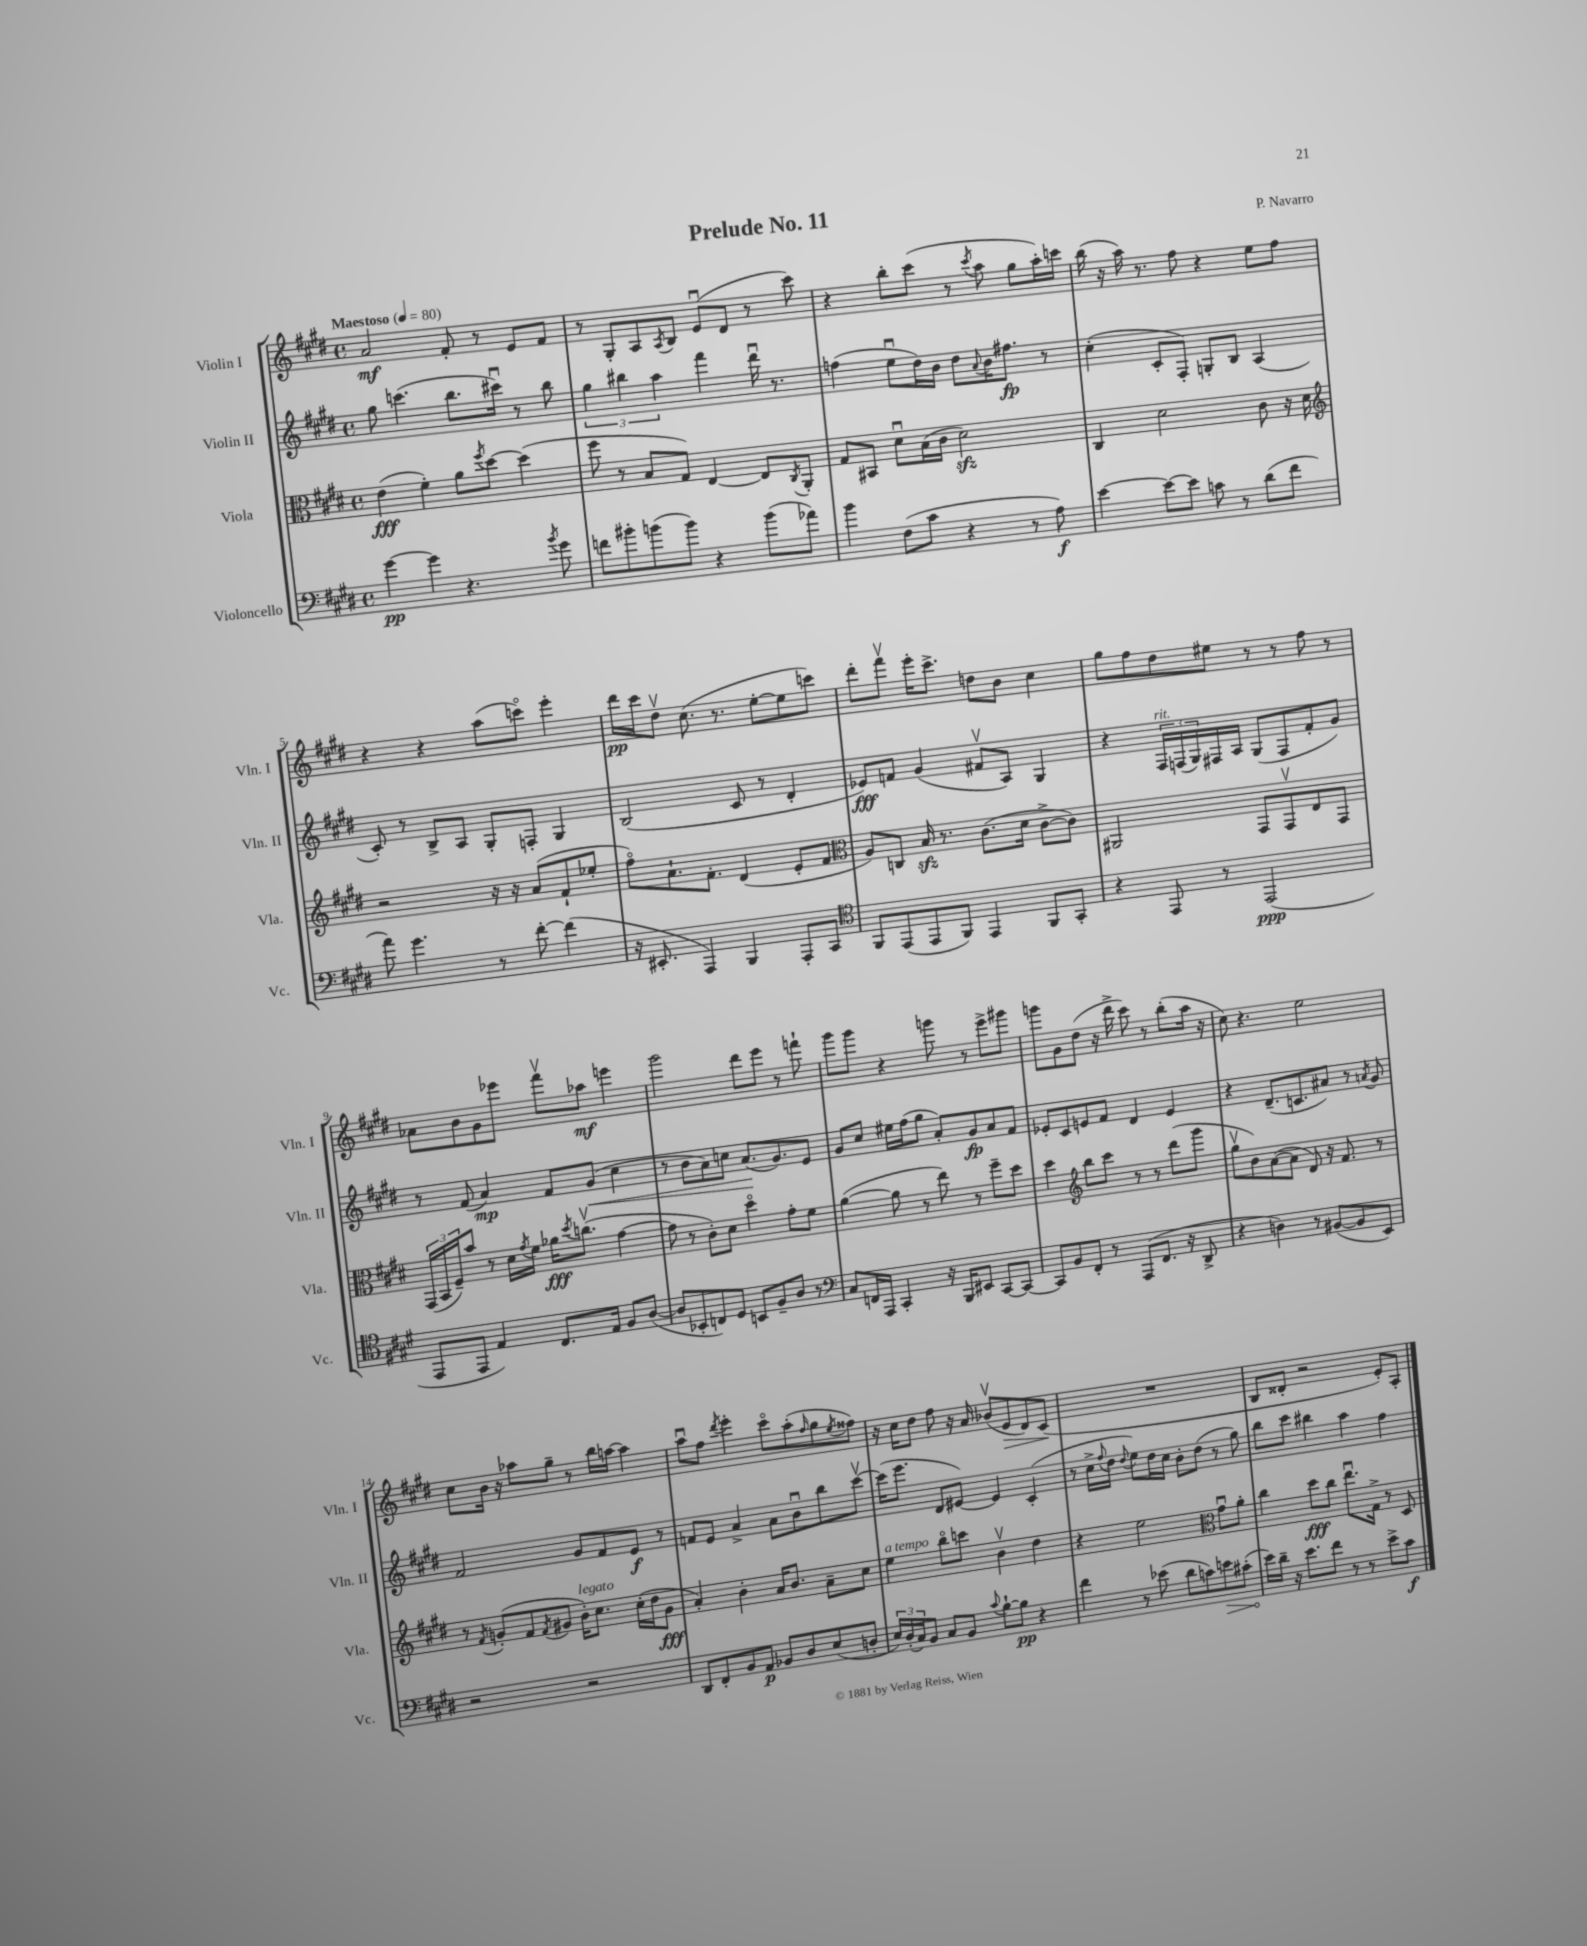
\header { title = "Prelude No. 11" composer = "P. Navarro" }
<<
\new StaffGroup <<
\new Staff = "s0" \with { instrumentName = "Violin I" shortInstrumentName = "Vln. I" } {
    \clef treble \key e \major \defaultTimeSignature \time 4/4 \tempo "Maestoso" 4 = 80
    a'2\mf fis'8-. r8 e'8 fis'8 |
    r8 gis8-. a8 \acciaccatura { a8 } b8 e'8\downbow( dis'8 r8 cis'''8) |
    r4 b''8-. cis'''8( r8 \acciaccatura { cis'''8 } a''8 gis''8 a''16-.) c'''16 |
    b''16( r16 a''16) r8. fis''8 r4 e''8 fis''8 |
    r4 r4 a''8( c'''8\flageolet) e'''4-. |
    dis'''16\pp cis'''16 dis''8\upbow cis''8.( r8. e''8~-. e''8 c'''8) |
    dis'''8-. fis'''8\upbow e'''16-. cis'''8.-> d''8 b'8 cis''4 |
    gis''8 fis''8 dis''8 eis''8 r8 r8 fis''8 r8 |
    aes'8 b'8 gis'8 ees'''8 fis'''8\upbow aes''8\mf e'''4 |
    gis'''2 dis'''8 e'''8 r8 f'''8-! |
    gis'''8 gis'''8 r4 g'''8 r8 e'''8-> gis'''8 |
    g'''8 gis'8 dis''8( r16 dis'''16-> cis'''8) r8 b''8-.( a''16 r16 |
    cis''8) r4. e''2 |
    cis''8 b'16 r16 aes''8 gis''8-- r8 b''16 a''16~ a''4 |
    a''8\downbow fis''8 \acciaccatura { dis'''8 } e'''4-. cis'''8\flageolet a''8-.( \grace { fis''16 } gis''8 \acciaccatura { e''8 } fisis''8) |
    r16 cis''16 dis''8 fis''8 r16 a'16 bes'8\upbow( e'8\> dis'8) cis'8\!( |
    R1 |
    b8 disis'8-. r2 e'8-.) a8-. \bar "|." |
}
\new Staff = "s1" \with { instrumentName = "Violin II" shortInstrumentName = "Vln. II" } {
    \clef treble \key e \major \defaultTimeSignature \time 4/4
    gis''8 c'''4.( b''8. cis'''16\downbow) r8 b''8 |
    \tuplet 3/2 { gis''4 bis''4 a''4 } fis'''4 dis'''16\downbow r8. |
    f''4( e''8\downbow dis''16) b'16 dis''8 \appoggiatura { a'8 } b'16 fis''8.\fp r8 |
    cis''4-.( cis'8-. fis8-.) g8-. b8 a4( |
    cis'8-.) r8 b8-> a8 gis8-. f8-. gis4 |
    b2( cis'8 r8 dis'4-. |
    ees'8\fff) f'8 gis'4( fis'8\upbow a8) gis4 |
    r4 \tuplet 3/2 { fis16^\markup { \italic "rit." } f16( gis16) } fis16 a16 gis8( fis8 fis'8-. gis'8) |
    r8 fis'8( a'4\mp) fis'8 gis'8\<( cis''4 |
    r8 b'8 a'8) c''8 a'8.\!( gis'8.) e'8 |
    gis'8 cis''8 eis''16 fis''16( gis''8 a'8-.) gis'8\fp a'8 fis'8 |
    ees'8-. cis'8 e'8 fis'8 dis'4 e'4 |
    r4 dis'8.--( c'8. ais'8) r8 \acciaccatura { a'8 } gis'8 |
    fis'2 gis'8 fis'8 e'8\f r8 |
    f'8 e'8 a'4-> a'8 b'8\downbow b''8 cis'''8~\upbow |
    cis'''16( e'''8. dis'8 eis'8~) eis'4 cis'4-.( |
    r8 cis''16-> \appoggiatura { fis''8 } dis''16 \appoggiatura { dis''8 } e''8) dis''16 cis''16 b'8-. dis''8( r8 gis''8) |
    b''8 cis'''8 bis''4 a''4 fis''4 \bar "|." |
}
\new Staff = "s2" \with { instrumentName = "Viola" shortInstrumentName = "Vla." } {
    \clef alto \key e \major \defaultTimeSignature \time 4/4
    e'4\fff( fis'4-.) a'8 \acciaccatura { fis''8 } dis''8~ dis''4( |
    fis''8 r8 b8 gis8) e4~ e8 \acciaccatura { cis8 } a,8-. |
    gis8 bis,8 dis'8\downbow b16( cis'16 dis'2\sfz) |
    cis4 dis'2 cis'8 r16 dis'16 |
    \clef treble r2 r16 r16 a'8( fis'8-! ees''8-. |
    fis''8\flageolet) a'8.-! fis'8.-. dis'4( e'8-. fis'8 |
    \clef alto a8) c8 b16\sfz r8. cis'8.( dis'16 cis'8~-> cis'8) |
    ais,2 gis,8 gis,8\upbow e8 gis,8 |
    \tuplet 3/2 { gis,16( b,16 fis16--) } b'8 r8 dis'16 \acciaccatura { gis'8 } fis'16 aes'16\fff \acciaccatura { dis''8 } c''8.\upbow( gis'4~ |
    gis'8 r8 cis'8-.) dis'8 dis''4\flageolet gis'8-. fis'8 |
    a'4~( a'8 r8 e''8) r8 fis''8-- dis''8 |
    dis''4 \clef treble b''8 cis'''8 r8 r8 dis'''8( gis'''8 |
    gis''8\upbow b'8) a'8~( a'8 dis'8) r16 fis'8. r8 |
    r8 \acciaccatura { fis'8 } g'8-.( fis'8 \acciaccatura { fis'8 } gis'8 b'16-.^\markup { \italic "legato" }) cis''8. cis''16-.( dis''16 gis'8\fff |
    a'4-.) b'4-. a'16 b'8. a'8-- cis''8 |
    e''4^\markup { \italic "a tempo" } b''8\flageolet c'''8 b'4\upbow dis''4 |
    r4 e''2 \clef alto gis'8\downbow a'8-. |
    cis''4 dis''8\fff cis''8 e''8.\downbow gis16-> r8 dis8 \bar "|." |
}
\new Staff = "s3" \with { instrumentName = "Violoncello" shortInstrumentName = "Vc." } {
    \clef bass \key e \major \defaultTimeSignature \time 4/4
    gis'4~\pp gis'4 r4. \acciaccatura { b'8 } gis'8 |
    f'8 bis'8-. b'8( b'8) r4 b'8( aes'8) |
    b'4 fis8( cis'8 r4 r8 a8\f) |
    e'4~ e'8~ e'8 c'8 r8 dis'8( fis'8 |
    a'8) gis'4. r8 fis'8~-. fis'4( |
    r16 eis,8.-. a,,4) b,,4 a,,8-. cis,8 |
    \clef tenor fis,8 e,8( e,8 fis,8) e,4 fis,8 gis,8-. |
    r4 e,8 r8 e,2\ppp( |
    e,8 e,8 e4) cis8. e16 fis8 a8~( |
    a8 bes,8-. c8) dis8 b,8 fis8-- a8 r8 |
    \clef bass cis8 f,16 a,,16 cis,4-. r16 b,,16 eis,8 cis,8~ cis,8~ |
    cis,8 b,8 fis,8-. r8 a,,8( fis,8. r16 dis,8-> |
    r4 d4) r8 bis,8~( bis,8 e,8) |
    r2 r2 |
    dis,8 fis,8-. b,8 a,8\p bes,8 dis8 e8( d8-. |
    \tuplet 3/2 { e16) dis16-.( cis16) } b,8 cis8 b,8 \appoggiatura { cis'8 } b8~-! b8\pp r4 |
    fis'4 r8 ees'8( dis'8 c'8) \once \override Hairpin.circled-tip = ##t e'8\> cis'8-.( |
    e'16\!) dis'16-- r16 e'8. fis'8 r8 r8 e'8-> cis'8\f \bar "|." |
}
>>
>>
